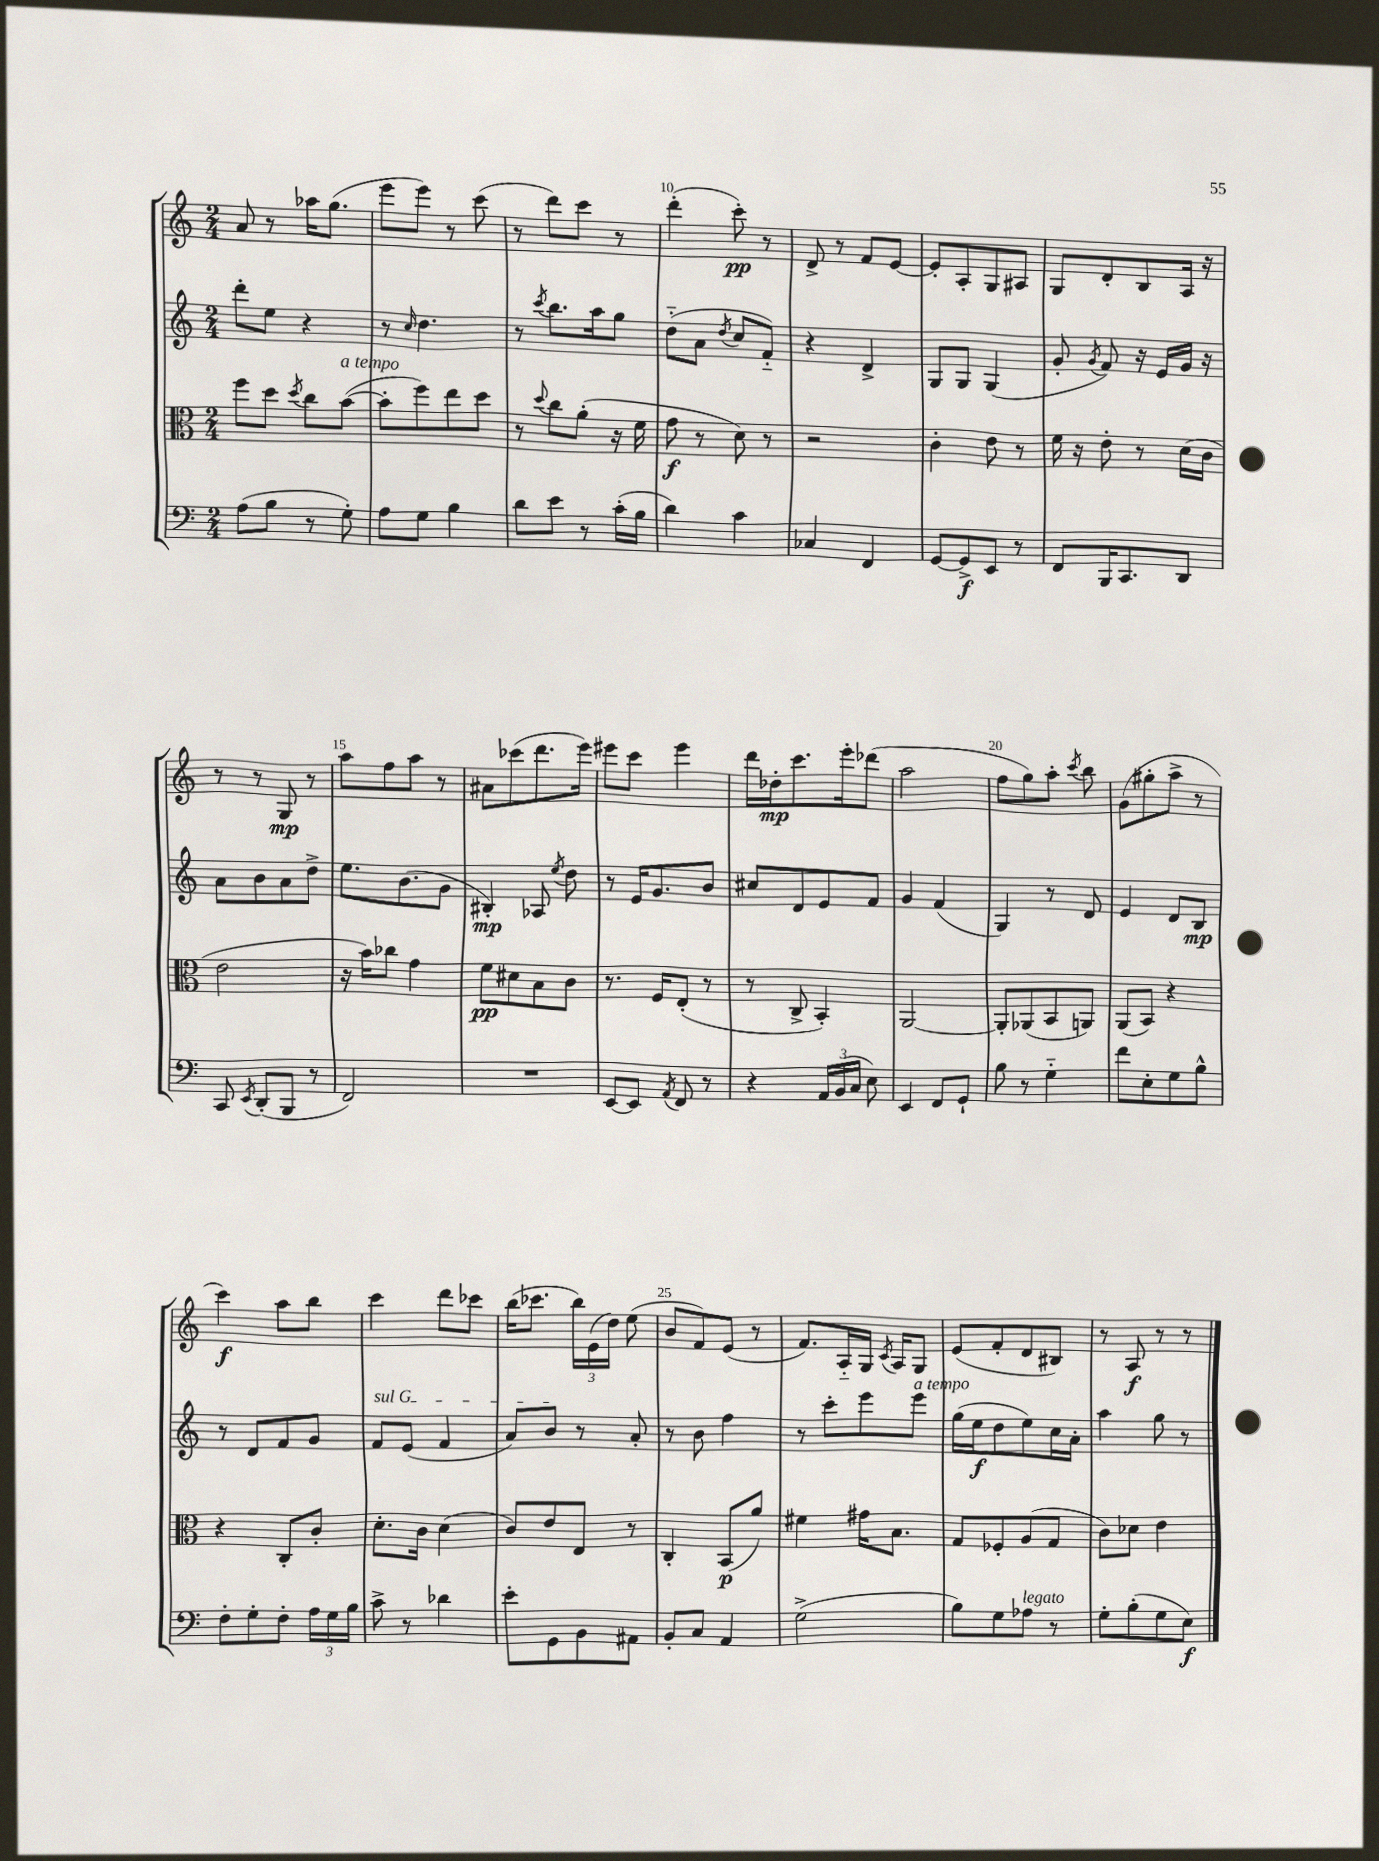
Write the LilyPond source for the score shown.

<<
\new StaffGroup <<
\new Staff = "s0" {
    \clef treble \key c \major \numericTimeSignature \time 2/4
    \autoBeamOff a'8 r8 aes''16[ g''8.]( |
    e'''8[ e'''8]) r8 c'''8( |
    r8 d'''8[) c'''8] r8 |
    d'''4-.( c'''8-.\pp) r8 |
    d'8-> r8 f'8[ e'8]~ |
    e'8[-. a8-. g8 ais8] |
    g8[ d'8-. b8 a16] r16 |
    r8 r8 g8\mp r8 |
    a''8[ f''8 a''8] r8 |
    ais'8[ ces'''8( d'''8. e'''16]) |
    eis'''8[ c'''8] eis'''4 |
    d'''16[ des''16-.\mp c'''8. e'''16-. des'''8]( |
    a''2 |
    f''8[ g''8) a''8]-. \acciaccatura { c'''8 } b''8 |
    g'8[( gis''8-. a''8]-> r8 |
    c'''4\f) a''8[ b''8] |
    c'''4 d'''8[ ces'''8] |
    b''16[( ces'''8.] \tuplet 3/2 { b''16[) e'16( d''16]) } e''8( |
    b'8[ f'8) e'8]( r8 |
    f'8.[) a16-_ g16] \acciaccatura { c'8 } a16[ g8] |
    e'8[( f'8-. d'8 bis8]) |
    r8 a8\f r8 r8 \bar "|." |
}
\new Staff = "s1" {
    \clef treble \key c \major \numericTimeSignature \time 2/4
    \autoBeamOff d'''8[-. e''8] r4 |
    r8 \grace { c''16 } d''4. |
    r8 \acciaccatura { c'''8 } b''8.[ a''16 g''8] |
    d''8[-_( a'8] \acciaccatura { d''8 } c''8[ f'8]-_) |
    r4 d'4-> |
    g8[ g8] g4( |
    g'8-. \acciaccatura { g'8 } f'8) r16 e'16[ g'16] r16 |
    a'8[ b'8 a'8 d''8]-> |
    e''8.[ b'8.( g'8] |
    bis4-.\mp) aes8 \acciaccatura { e''8 } d''8 |
    r8 e'16[ g'8. b'8] |
    cis''8[ d'8 e'8 f'8] |
    g'4 f'4( |
    g4) r8 d'8 |
    e'4 d'8[ b8]\mp |
    r8 d'8[ f'8 g'8] |
    \once \override TextSpanner.bound-details.left.text = \markup { \italic "sul G" } f'8[\startTextSpan e'8]( f'4 |
    a'8[) b'8]\stopTextSpan r8 a'8-. |
    r8 b'8 f''4 |
    r8 c'''8[-. e'''8 e'''8]^\markup { \italic "a tempo" } |
    g''16[( e''16\f d''8 e''8) c''16 a'16]-. |
    a''4 g''8 r8 \bar "|." |
}
\new Staff = "s2" {
    \clef alto \key c \major \numericTimeSignature \time 2/4
    \autoBeamOff f''8[ d''8] \acciaccatura { d''8 } c''8[ b'8]~^\markup { \italic "a tempo" }( |
    b'8[-. f''8) e''8 d''8] |
    r8 \appoggiatura { d''8 } c''8[ a'8]-.( r16 f'16 |
    g'8\f r8 d'8) r8 |
    r2 |
    c'4-. e'8 r8 |
    f'16 r16 e'8-. r8 d'16[( c'16] |
    e'2 |
    r16 b'16[) ces''8] g'4 |
    f'8[\pp dis'8 b8 c'8] |
    r8. f16[ e8]-.( r8 |
    r8 c8-> b,4-.) |
    a,2~ |
    a,8[-. aes,8( b,8 a,8]) |
    a,8[( b,8]) r4 |
    r4 c8[-. c'8]-. |
    d'8.[-. c'16] d'4( |
    c'8[) e'8 e8] r8 |
    c4-. b,8[\p( a'8]) |
    fis'4 gis'16[ b8.] |
    g8[ fes8-. a8( g8] |
    c'8[) des'8] e'4 \bar "|." |
}
\new Staff = "s3" {
    \clef bass \key c \major \numericTimeSignature \time 2/4
    \autoBeamOff a8[( b8] r8 g8-.) |
    a8[ g8] b4 |
    d'8[ e'8] r8 c'16[-.( b16] |
    d'4) c'4 |
    ces4 f,4 |
    g,8[~ g,8->\f e,8] r8 |
    f,8[ b,,16 c,8. d,8] |
    c,8 \acciaccatura { e,8 } d,8[-.( b,,8] r8 |
    f,2) |
    R2 |
    e,8[~ e,8] \acciaccatura { a,8 } f,8 r8 |
    r4 \tuplet 3/2 { a,16[ b,16( c16] } e8) |
    e,4 f,8[ g,8]-! |
    b8 r8 g4-_ |
    f'8[ e8-. g8 b8]-^ |
    f8[-. g8-. f8]-. \tuplet 3/2 { a16[ g16 b16] } |
    c'8-> r8 des'4 |
    e'8[-. g,8 b,8 ais,8] |
    b,8[-. c8] a,4 |
    g2->( |
    b8[) g8 aes8]^\markup { \italic "legato" } r8 |
    g8[-. b8-.( g8 e8]\f) \bar "|." |
}
>>
>>
\layout { \context { \Score currentBarNumber = #7 \override BarNumber.break-visibility = ##(#f #t #t) barNumberVisibility = #(every-nth-bar-number-visible 5) } }
